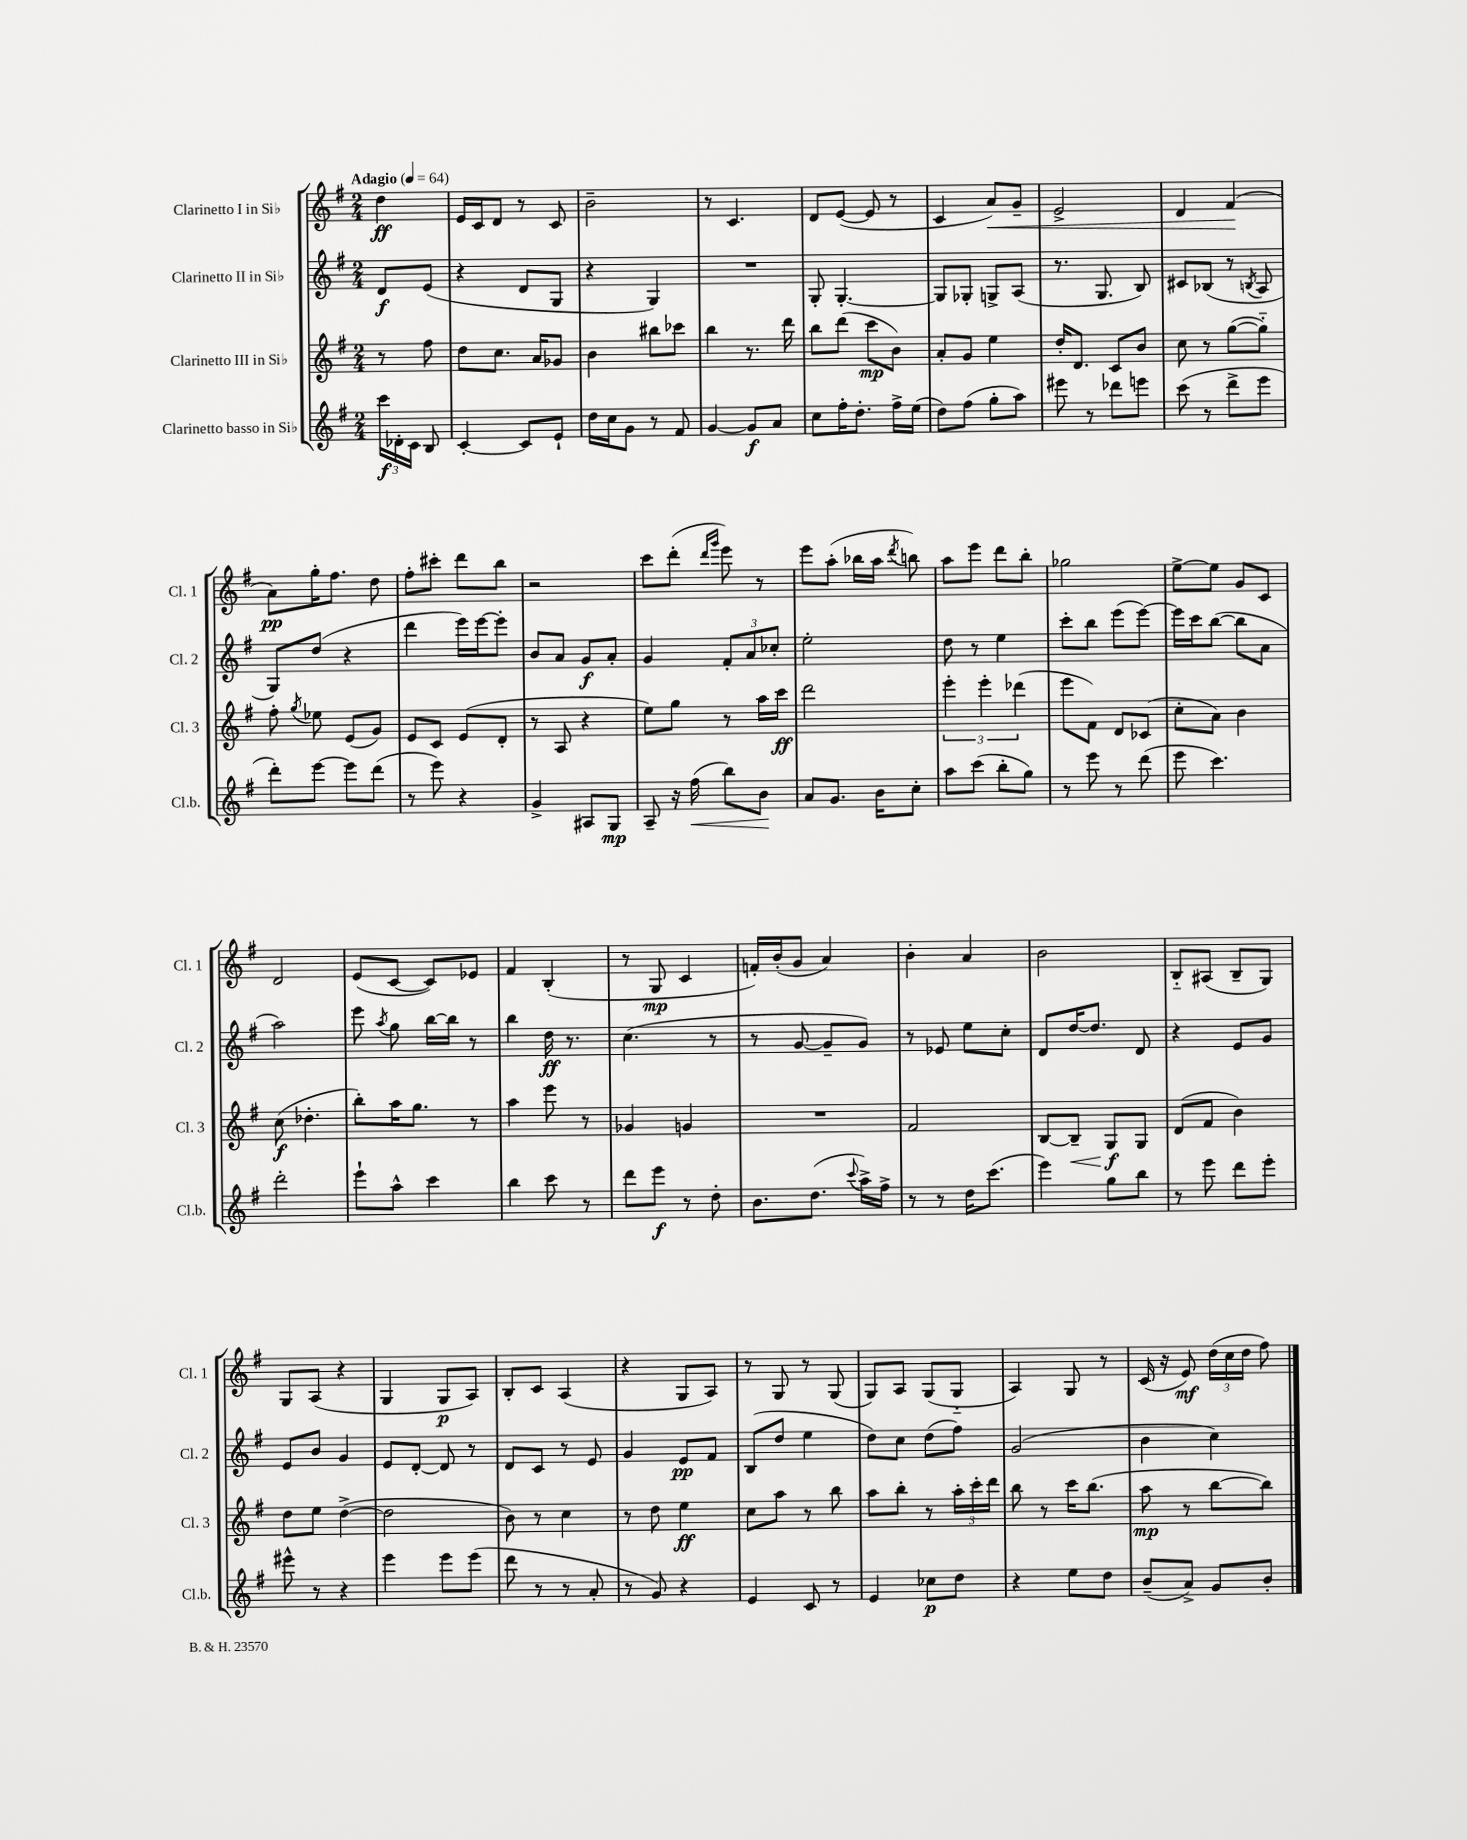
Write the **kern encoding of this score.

**kern	**kern	**kern	**kern
*staff4	*staff3	*staff2	*staff1
*clefG2	*clefG2	*clefG2	*clefG2
*k[f#]	*k[f#]	*k[f#]	*k[f#]
*M2/4	*M2/4	*M2/4	*M2/4
*MM64	*MM64	*MM64	*MM64
24ccc	8r	8d	4dd
24d-'	.	.	.
24c	.	.	.
8B	8ff#	(8e	.
=	=	=	=
[4c'	8dd	4r	16e
.	.	.	16c
.	8.cc	.	8d
8c]	.	8d	8r
.	16a	.	.
8e`	8g-	8G	8c
=	=	=	=
16dd	4b	4r	2b~
16cc	.	.	.
8g	.	.	.
8r	8bb#	4G)	.
8f#	8ccc-	.	.
=	=	=	=
[4g	4bb	2r	8r
.	.	.	4.c
8g]	8.r	.	.
8a	.	.	.
.	16ddd	.	.
=	=	=	=
8cc	8bb	8G'	8d
16ff#'	(8ddd	[4.G'	([8e
8.dd'	.	.	.
.	8ccc	.	8e]
16ff#^	8b)	.	8r
(16ee	.	.	.
=	=	=	=
8dd)	8a'	8G]	4c
(8ff#	8g	8G-'	.
8gg'	4ee	8G^	8a)
8aa)	.	(8A	8g~
=	=	=	=
8eee#	16dd'	8.r	2e^
.	8.d	.	.
8r	.	.	.
.	.	8.G	.
8ddd-	8c	.	.
8eee	8b	8B)	.
=	=	=	=
(8ccc	8cc	8c#	4d
8r	8r	(8B-	.
8ddd^	([8gg	8r	(4f#
.	.	8qB	.
8eee	8gg'~])	8A	.
=	=	=	=
8ddd')	8ff#'	8G)	8a)
.	8qgg	.	.
[8eee	8ee-	(8dd	16gg'
.	.	.	8.ff#
8eee]	(8e	4r	.
(8ddd	8g)	.	8dd
=	=	=	=
8r	8e	4ddd	8ff#'
8eee)	8c	.	8ccc#'
4r	(8e	16eee)	8ddd
.	.	[16eee	.
.	8d'	8eee']	8bb
=	=	=	=
4g^	8r	8b	2r
.	8A	8a	.
8A#	4r	8g	.
8G	.	8a'	.
=	=	=	=
8A~	8ee)	4g	8ccc
16r	8gg	.	(8ddd'
(16ff#	.	.	.
.	.	.	16qqddd
.	.	.	16qqggg
8bb)	8r	12f#'	8eee)
.	.	12a	.
8b	16aa	.	8r
.	.	12cc-'	.
.	16ccc	.	.
=	=	=	=
8a	2ddd	2ee'	8eee
8.g	.	.	(8aa'
.	.	.	16bb-
16b	.	.	16aa
.	.	.	8qddd
8cc'	.	.	8bb)
=	=	=	=
8aa	6eee'	8dd	8aa
(8ccc	.	8r	8eee
.	6eee'	.	.
8bb'	.	4ee	8ddd
.	(6ddd-	.	.
8gg)	.	.	8bb'
=	=	=	=
8r	8eee	8ccc'	2gg-
8eee	8f#)	8bb	.
8r	8d	(8eee	.
(8ddd	(8c-	[8eee)	.
=	=	=	=
8eee	8cc'	16eee]	[8ee^
.	.	16ccc	.
4.ccc)	8a)	([8bb	8ee]
.	4b	8bb]	8g
.	.	8a	8c
=	=	=	=
2ddd'	(8cc	2aa)	2d
.	4.dd-'	.	.
=	=	=	=
8eee`	8bb')	8eee	(8e
.	.	8qaa	.
8aa^^	16aa	8gg	[8c
.	8.gg	.	.
4ccc	.	[16bb	8c])
.	.	16bb]	.
.	8r	8r	8e-
=	=	=	=
4bb	4aa	4bb	4f#
8ccc	8eee	16dd	(4B'
.	.	8.r	.
8r	8r	.	.
=	=	=	=
8ddd	4g-	(4.cc	8r
8eee	.	.	8G
8r	4g	.	4c
8dd'	.	8r	.
=	=	=	=
8.b	2r	8r	16f')
.	.	.	(16b'
.	.	[8g	8g
(8.dd	.	.	.
.	.	8g~]	4a)
8qqccc	.	.	.
16aa^)	.	8g)	.
16ff#^	.	.	.
=	=	=	=
8r	2f#	8r	4b'
8r	.	8e-	.
16dd	.	8ee	4a
(8.ccc	.	.	.
.	.	8cc'	.
=	=	=	=
4eee)	[8B	8d	2b
.	8B~]	[16dd	.
.	.	8.dd]	.
8gg	8G	.	.
8bb	8G	8d	.
=	=	=	=
8r	(8d	4r	8B'~
8eee	8f#	.	(8A#
8ddd	4b)	8e	8B~
8eee'	.	8g	8G)
=	=	=	=
8eee#^^	8dd	8e	8G
8r	8ee	8b	(8A
4r	([4dd^	4g	4r
=	=	=	=
4eee	2dd]	8e	4G
.	.	[8d'	.
8eee	.	8d]	8G
(8eee	.	8r	8A)
=	=	=	=
8ddd	8b)	8d	8B'
8r	8r	8c	8c
8r	4cc	8r	(4A
8a'	.	8e	.
=	=	=	=
8r	8r	4g	4r
8g)	8dd	.	.
4r	4ee	8e	8G
.	.	8f#	8A)
=	=	=	=
4e	8cc	(8B	8r
.	8aa	8dd	8G
8c	8r	4ee	8r
8r	8bb	.	(8G
=	=	=	=
4e	8aa	8dd)	8G)
.	8bb'	8cc	8A
8cc-	8r	(8dd	(8G
8dd	24aa'	8ff#)	8G'~
.	24ccc'	.	.
.	24ddd	.	.
=	=	=	=
4r	8bb	(2g	4A)
.	8r	.	.
8ee	16ccc	.	8G
.	(8.bb	.	.
8dd	.	.	8r
=	=	=	=
(8b~	8aa	4b	(16c
.	.	.	16r
8a^)	8r	.	8e)
8g	[8bb	4cc)	(24dd
.	.	.	24cc
.	.	.	24dd
8b'	8bb])	.	8ff#)
==	==	==	==
*-	*-	*-	*-
